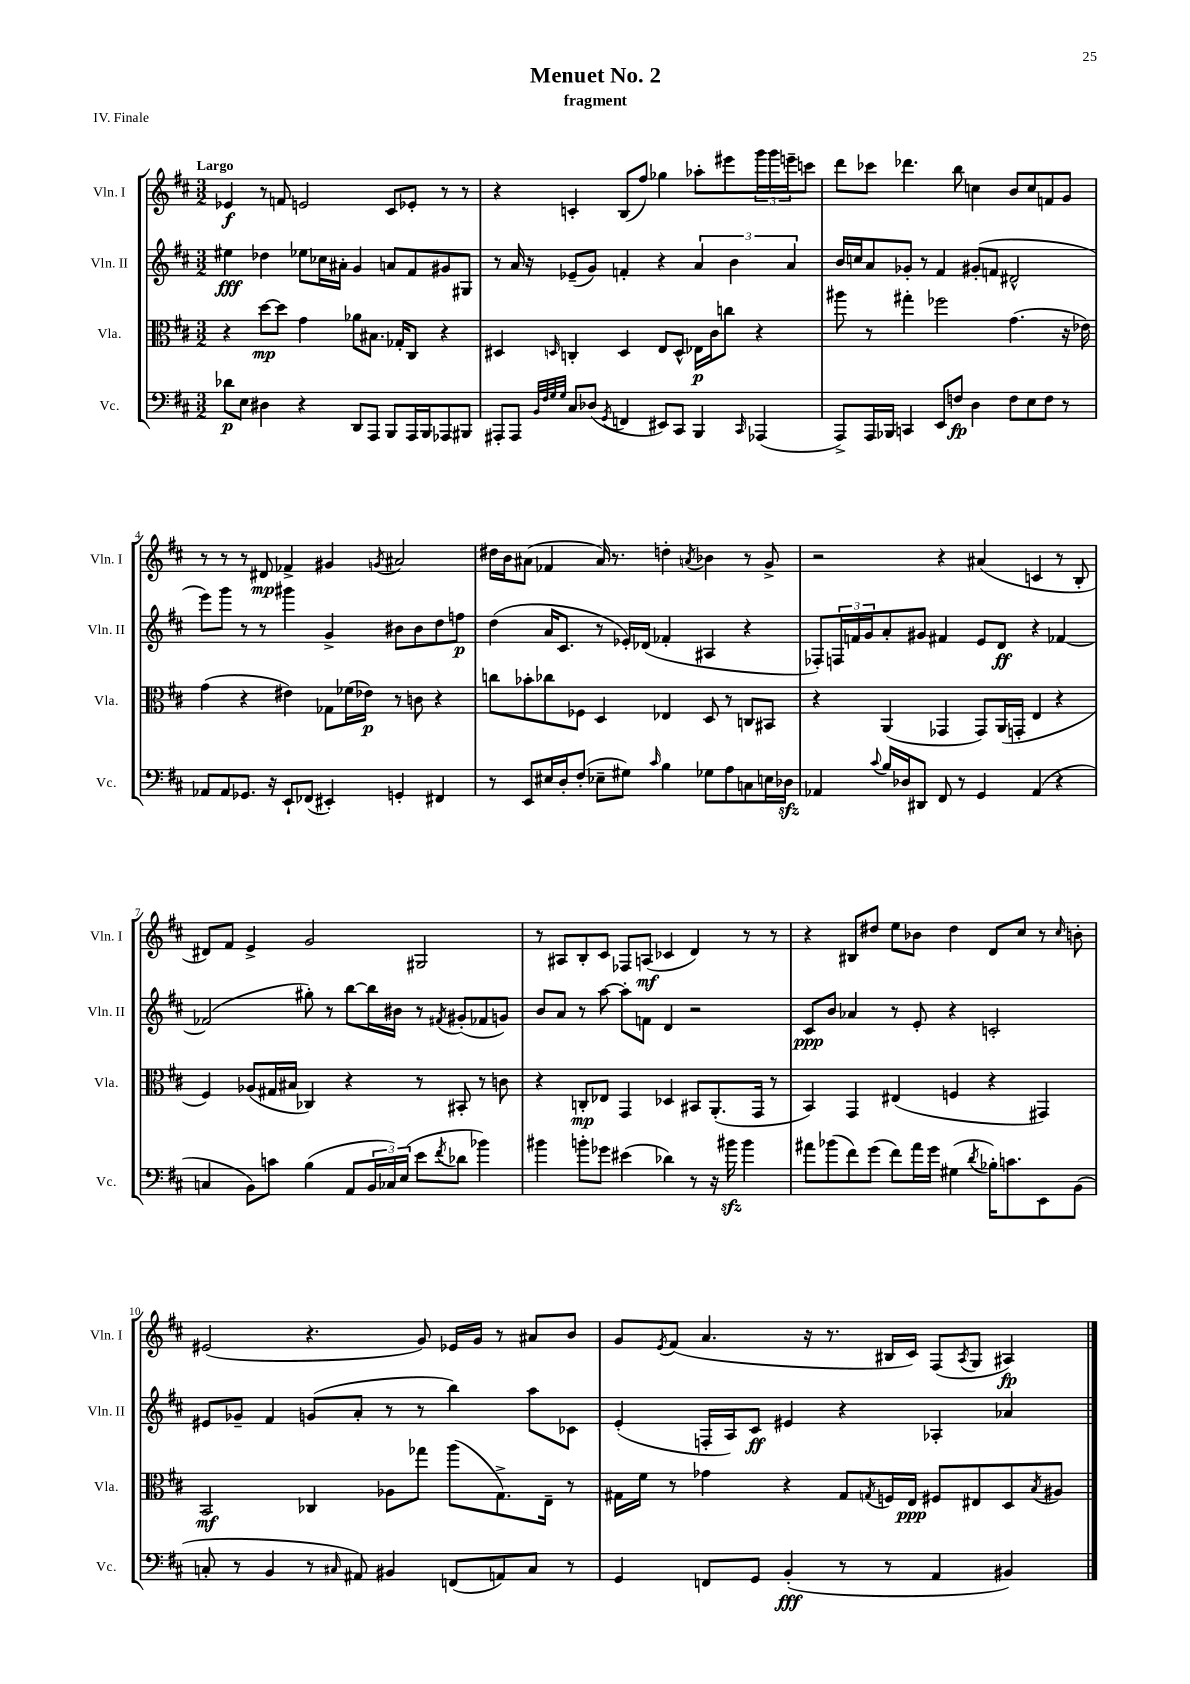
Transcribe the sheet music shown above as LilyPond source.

\header { title = "Menuet No. 2" subtitle = "fragment" piece = "IV. Finale" }
<<
\new StaffGroup <<
\new Staff = "s0" \with { instrumentName = "Vln. I" shortInstrumentName = "Vln. I" } {
    \clef treble \key d \major \numericTimeSignature \time 3/2 \tempo "Largo"
    ees'4\f r8 f'8 e'2 cis'8 ees'8-. r8 r8 |
    r4 c'4-. b8( fis''8) ges''4 aes''8-. eis'''8 \tuplet 3/2 { g'''16 g'''16 e'''16-- } c'''8 |
    d'''8 ces'''8 des'''4. b''8 c''4 b'8 c''8 f'8 g'8 |
    r8 r8 r8 dis'8\mp fes'4-> gis'4 \acciaccatura { g'8 } ais'2 |
    dis''16 b'16 ais'8( fes'4 ais'16) r8. d''4-. \acciaccatura { a'8 } bes'4 r8 g'8-> |
    r2 r4 ais'4( c'4 r8 b8-. |
    dis'8) fis'8 e'4-> g'2 gis2 |
    r8 ais8 b8-. cis'8 fes8 a8\mf( ces'4 d'4) r8 r8 |
    r4 bis8 dis''8 e''8 bes'8 dis''4 d'8 cis''8 r8 \grace { cis''16 } b'8-. |
    eis'2( r4. g'8) ees'16 g'16 r8 ais'8 b'8 |
    g'8 \acciaccatura { e'8 } fis'8( a'4. r16 r8. bis16 cis'16) fis8( \acciaccatura { a8 } g8 ais4\fp) \bar "|." |
}
\new Staff = "s1" \with { instrumentName = "Vln. II" shortInstrumentName = "Vln. II" } {
    \clef treble \key d \major \numericTimeSignature \time 3/2
    eis''4\fff des''4 ees''8 ces''16 ais'16-. g'4 a'8 fis'8 gis'8 gis8 |
    r8 a'16 r16 ees'8--( g'8) f'4-. r4 \tuplet 3/2 { a'4 b'4 a'4 } |
    b'16 c''16 a'8 ges'8-. r8 fis'4 gis'8-.( f'8 dis'2-^ |
    e'''8) g'''8 r8 r8 gis'''4 g'4-> bis'8 bis'8 d''8 f''8\p |
    d''4( a'16 cis'8. r8 ees'16-.) des'16( fes'4-. ais4 r4 |
    fes8-.) \tuplet 3/2 { f16 f'16 g'16 } a'8-. gis'8 fis'4 e'8 d'8\ff r4 fes'4~ |
    fes'2( gis''8-.) r8 b''8~ b''16 bis'16 r8 \acciaccatura { fis'8 } gis'8-.( fes'8 g'8) |
    b'8 a'8 r8 a''8~ a''8-. f'8 d'4 r2 |
    cis'8\ppp b'8 aes'4 r8 e'8-. r4 c'2-. |
    eis'8 ges'8-- fis'4 g'8( a'8-. r8 r8 b''4) a''8 ces'8 |
    e'4-.( f16-. a16) cis'8\ff eis'4 r4 aes4-. aes'4 \bar "|." |
}
\new Staff = "s2" \with { instrumentName = "Vla." shortInstrumentName = "Vla." } {
    \clef alto \key d \major \numericTimeSignature \time 3/2
    r4 d''8~\mp d''8 g'4 aes'8 bis8. ges16-. cis8 r4 |
    dis4 \grace { d16 } c4-. d4 e8 d8-^ ees16\p cis'16 c''8 r4 |
    ais''8 r8 gis''4-. fes''2 g'4.( r16 ees'16) |
    g'4( r4 eis'4) ges8 fes'16( ees'16\p) r8 c'8 r4 |
    c''8 bes'8-. ces''8 fes8 d4 ees4 d8 r8 c8 bis,8 |
    r4 a,4( ges,4 ges,8) a,16( g,16-. e4 r4 |
    fis4) aes8( gis16 bis16 ces4) r4 r8 bis,8-. r8 c'8 |
    r4 c8-.\mp ees8 g,4 des4 bis,8 a,8.-.( g,16 r8 |
    b,4) g,4 eis4( f4 r4 gis,4) |
    b,2\mf ces4 aes8 ges''8 a''8( g8.->) e16-- r8 |
    gis16 fis'16 r8 ges'4 r4 gis8 \acciaccatura { g8 } f16 e16\ppp fis8 eis8 d8 \acciaccatura { b8 } ais8 \bar "|." |
}
\new Staff = "s3" \with { instrumentName = "Vc." shortInstrumentName = "Vc." } {
    \clef bass \key d \major \numericTimeSignature \time 3/2
    des'8\p e8 dis4 r4 d,8 a,,8 b,,8 a,,16 b,,16 aes,,8 bis,,8 |
    ais,,8-. ais,,8 \grace { b,32 fis32 g32 g32 } cis8 des8( \acciaccatura { g,8 } f,4 eis,8) cis,8 b,,4 \grace { cis,16 } aes,,4( |
    a,,8->) a,,16 bes,,16 c,4 e,8 f8\fp d4 f8 e8 f8 r8 |
    aes,8 aes,8 ges,8. r16 e,8-! fes,8( eis,4-.) g,4-. fis,4 |
    r8 e,8 eis16 d16-. fis8-.( ees8-- gis8) \grace { cis'16 } b4 ges8 a8 c8 e16 des16\sfz |
    aes,4 \appoggiatura { cis'8 } b16 des16 dis,8 fis,8 r8 g,4 aes,4( r4 |
    c4 b,8) c'8 b4( a,8 \tuplet 3/2 { b,16 ces16) e16( } e'8 \acciaccatura { fis'8 } des'8 bes'4) |
    bis'4 b'8-. ges'8 eis'4( des'4) r8 r16 bis'16\sfz bis'4 |
    ais'8 bes'8( fis'8) g'8( fis'8) ais'16 g'16 gis4( \acciaccatura { d'8 } bes16-.) c'8. e,8 b,8( |
    c8-. r8 b,4 r8 \grace { cis16 } ais,8) bis,4 f,8( a,8) cis8 r8 |
    g,4 f,8 g,8 b,4-.\fff( r8 r8 a,4 bis,4) \bar "|." |
}
>>
>>
